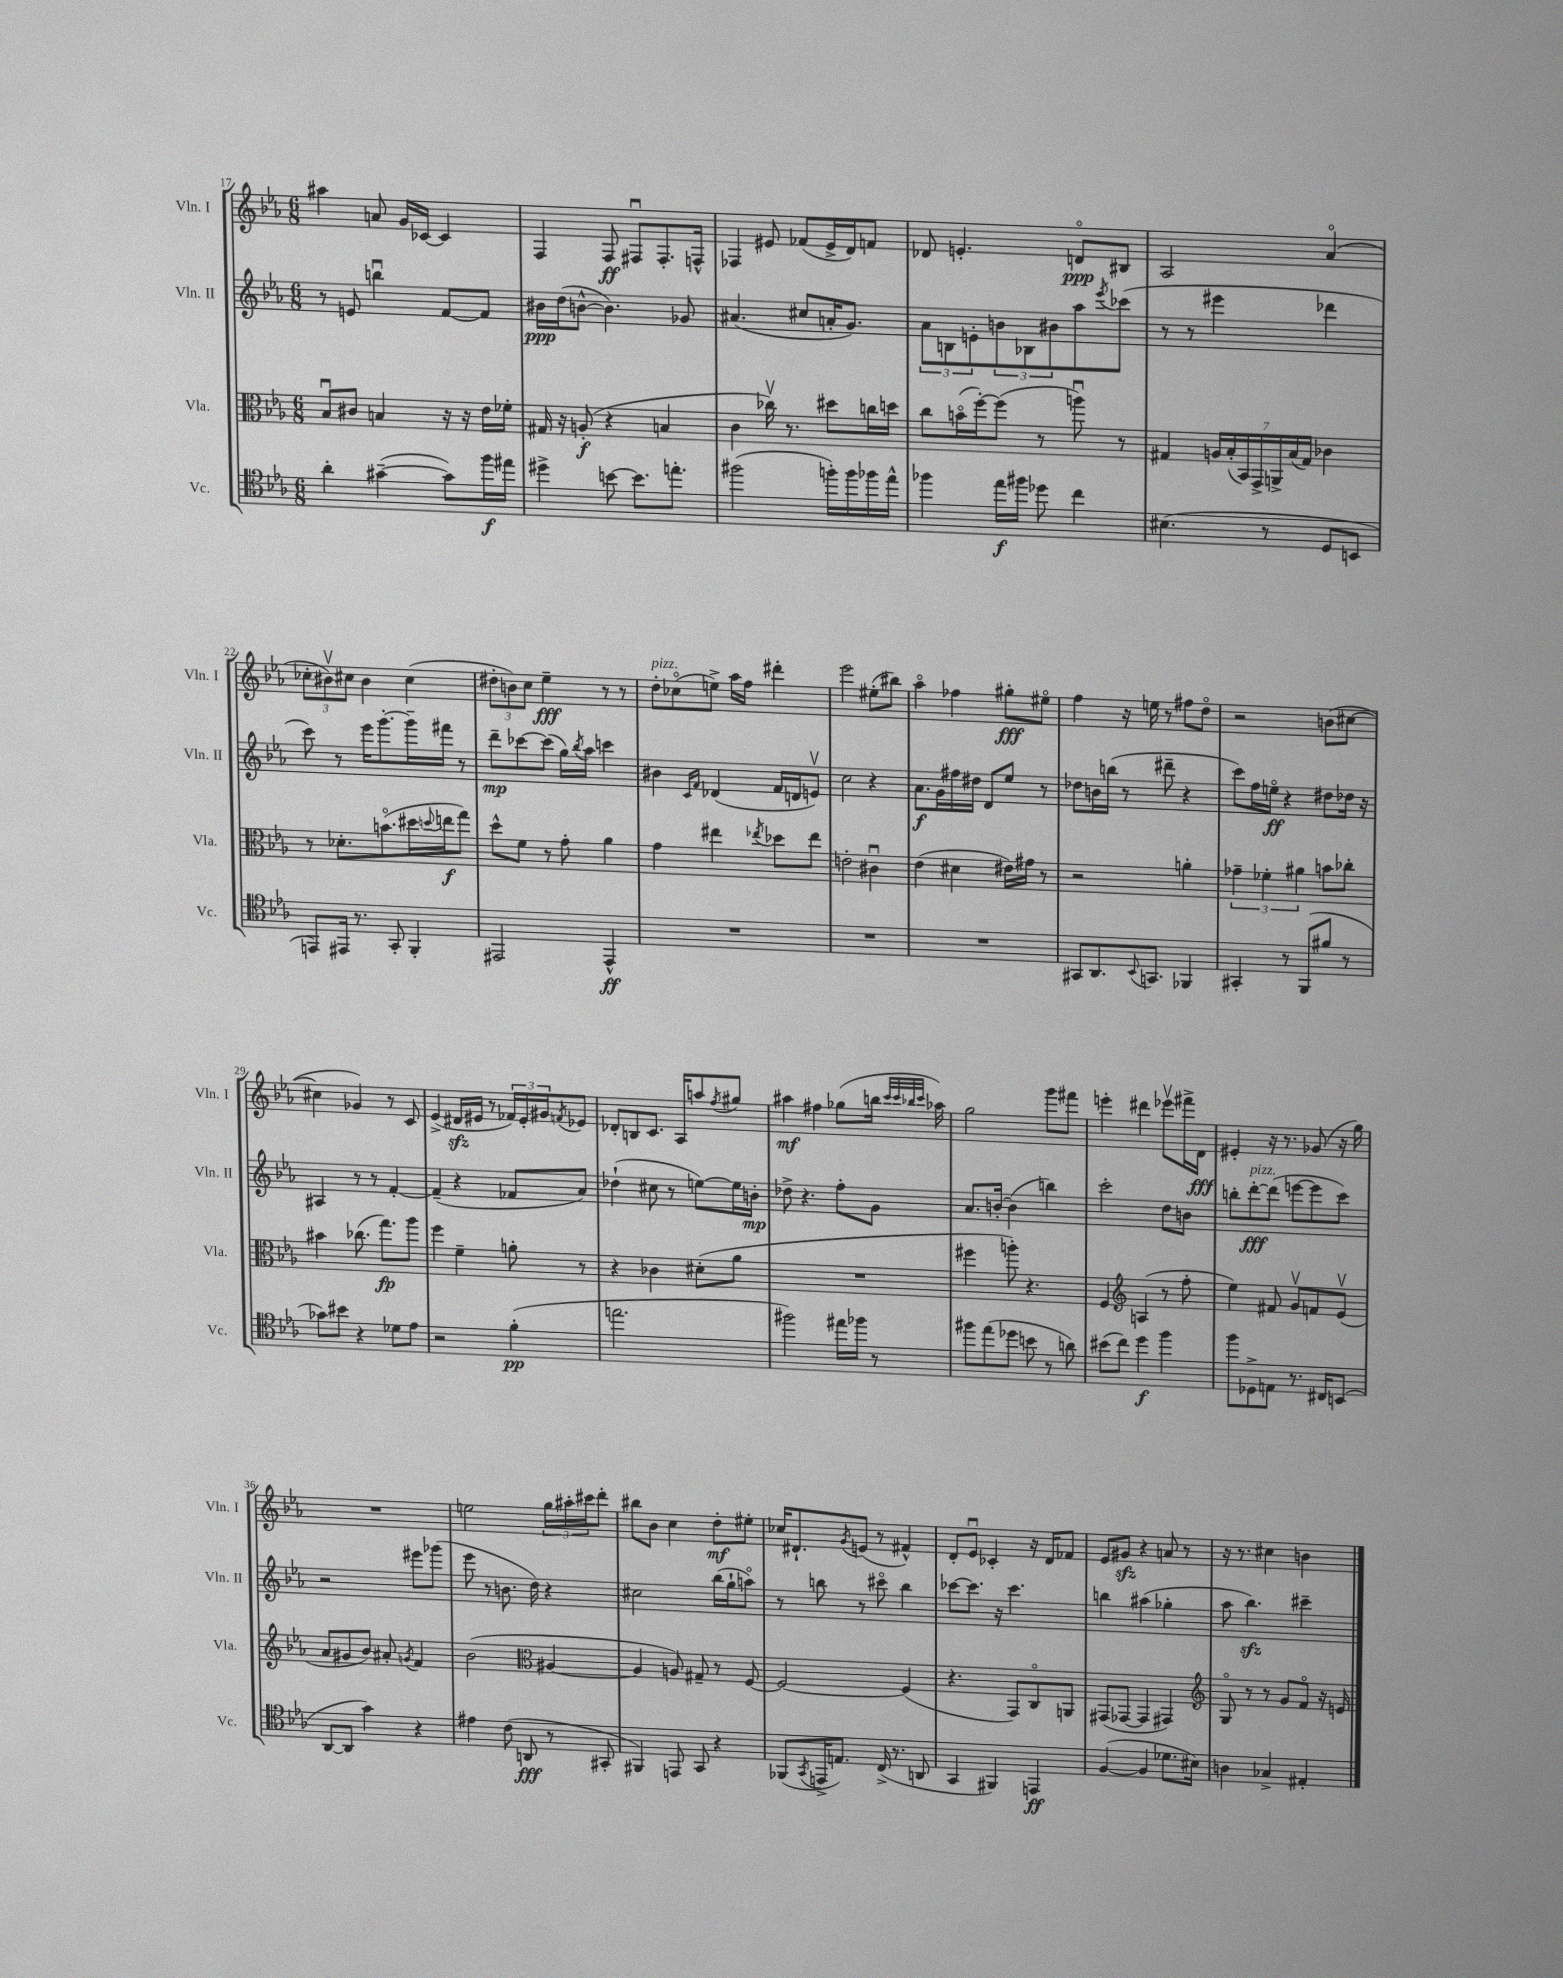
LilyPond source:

<<
\new StaffGroup <<
\new Staff = "s0" \with { instrumentName = "Vln. I" shortInstrumentName = "Vln. I" } {
    \clef treble \key ees \major \numericTimeSignature \time 6/8
    ais''4 a'8 g'16 ces'16~ ces'4 |
    f4 f8\ff fis8\downbow fis8.-. f16-^ |
    fes4 eis'8 fes'8( eis'16-> d'16) f'8 |
    des'8 e'4.-. d'8\flageolet\ppp bis8 |
    aes2 aes'4\flageolet( |
    \tuplet 3/2 { ces''8-. bis'8\upbow) cis''8 } bis'4 cis''4( |
    \tuplet 3/2 { dis''8-. b'8) c''8 } ees''4--\fff r8 r8 |
    d''8-.^\markup { \italic "pizz." } ces''8\flageolet( e''8->) aes''16 f''16 dis'''4-. |
    ees'''2 eis''8-.( bis''8) |
    aes''4\flageolet fes''4 gis''8-.\fff eis''8\flageolet |
    f''4 r16 e''16 r8 fis''8 d''8\flageolet |
    r2 b'8( cis''8~ |
    cis''4 ges'4) r8 c'8 |
    ees'4->( dis'16\sfz eis'16 r8 \tuplet 3/2 { fes'16) eis'16-. gis'16 } \acciaccatura { f'8 } ees'8 |
    des'8-. b8 c'8. aes16 a''8 \acciaccatura { f''8 } gis''8 |
    ais''4\mf fis''4 ges''8( b''16 \grace { c'''32 c'''32 bes''32 c'''32 } aes''16) |
    g''2 g'''8 fis'''8 |
    e'''4-. dis'''4 ees'''8\upbow fis'''16-> d'16\fff |
    eis'4-. r16 r8. ges'8( r16 g''16) |
    R2. |
    e''2 \tuplet 3/2 { g''16 ais''16-. cis'''16 } d'''8-. |
    bis''8 bes'8 c''4 d''8-.\mf eis''8-. |
    ces''16 dis'8.-! \acciaccatura { g'8 } e'8( r8 fis'4-^) |
    d'8-. ees'8\downbow ces'4-. r16 d'16 fes'8 |
    ees'8 gis'8\sfz r4 a'8 r8 |
    r16 r8. cis''4 b'4 \bar "|." |
}
\new Staff = "s1" \with { instrumentName = "Vln. II" shortInstrumentName = "Vln. II" } {
    \clef treble \key ees \major \numericTimeSignature \time 6/8
    r8 e'8 b''4\downbow f'8~ f'8 |
    bis'16\ppp d''16( b'8~-^ b'4.) ges'8 |
    ais'4.( cis''8 a'16-. g'8.) |
    \tuplet 3/2 { aes'8 b8 e'8-. } \tuplet 3/2 { b'8 bes8 bis'8 } aes''8 \acciaccatura { ees'''8 } ces'''8( |
    r8 r8 eis'''4 des'''4 |
    c'''8) r8 ees'''16 g'''8.~-. g'''16-- fis'''16 r8 |
    d'''8--\mp ces'''8~ ces'''8( g''16) \acciaccatura { bes''8 } aes''16 c'''4 |
    bis'4 \grace { c'16 f'16 } des'4( f'16 d'16 e'8\upbow) |
    c''2 r4 |
    aes'8.\f g'16 fis''16 dis''16 d'8 ees''8 r8 |
    des''8 b'16 b''16( r8 dis'''8-- r4 |
    c'''8) f''16 e''16\flageolet\ff r4 dis''8 des''16 r16 |
    ais4 r8 r8 f'4~-. |
    f'4--( r4 fes'8 aes'8) |
    des''4-!( cis''8 r8 e''8~) e''16 b'16-.\mp |
    des''8-> r4. f''8-. g'8 |
    aes'8. b'16~-. b'4( b''4) |
    c'''2-. d''8 b'8 |
    b''8-. d'''8~-.\fff^\markup { \italic "pizz." } d'''8( e'''8~ e'''8 c'''8) |
    r2 eis'''8 ges'''8( |
    ees'''8 r8 b'8. d''16) r4 |
    cis''2 bes''16( g''16-! a''8\flageolet) |
    r8 b''8 r8 cis'''8\flageolet b''4 |
    ces'''8~ ces'''8. r16 ces'''4. |
    b''4 ais''4( ges''4-. |
    aes''8 bes''4.\sfz) cis'''4-- \bar "|." |
}
\new Staff = "s2" \with { instrumentName = "Vla." shortInstrumentName = "Vla." } {
    \clef alto \key ees \major \numericTimeSignature \time 6/8
    bes8\downbow cis'8 b4 r16 r16 ees'16 fes'16-. |
    gis16 r16 a8-.\f( r4 b4 |
    c'4 ces''16\upbow) r8. dis''8 c''16 d''16 |
    c''8 b'16\flageolet( f''16~-.) f''8( r8 a''8\downbow) r8 |
    gis4 \tuplet 7/4 { a16 bes16-.( bes,16) g,16-> a,16-> bes16( gis16) } ces'4 |
    r8 des'8.-. b'8.\flageolet( dis''16 \appoggiatura { d''8 } e''16\f g''8) |
    d''8-^ f'8 r8 g'8-. aes'4 |
    g'4 eis''4 \acciaccatura { ees''8 } des''8 ees''8 |
    e'2-. cis'4\downbow |
    ees'4( dis'4 eis'16) gis'16 r8 |
    r2 a'4-. |
    \tuplet 3/2 { ges'4-- fes'4-. ais'4 } b'8 ces''8-. |
    bis'4 ces''8.( g''8.\fp) aes''8 |
    f''4 f'4-- a'8-. r8 |
    r4 ces'4 dis'8-.( aes'8 |
    R2. |
    fis''4 a''8-.) r4. |
    f4 \clef treble a4( r8 f''8-. |
    ees''4) fis'8 g'8\upbow f'8 ees'8\upbow( |
    aes'8 gis'8 bes'8) ais'8-. \acciaccatura { g'8 } f'4 |
    bes'2( \clef alto ais4~ |
    ais4 a8) gis8-- r8 f8~ |
    f2~ f4( |
    r4. g,8) c8\flageolet a,8 |
    gis,8( ges,8~ ges,4 gis,4) |
    \clef treble g8\flageolet r8 r8 g'8 f'8\flageolet r16 e'16 \bar "|." |
}
\new Staff = "s3" \with { instrumentName = "Vc." shortInstrumentName = "Vc." } {
    \clef tenor \key ees \major \numericTimeSignature \time 6/8
    aes'4-. gis'4~--( gis'8) f''16\f eis''16 |
    dis''4-> b'8~ b'8. e''8.-. |
    fis''2( f''16-.) f''16 fes''16 ees''16-^ |
    fes''4 ees''16\f fis''16 des''8 c''4 |
    bis4.( r8 d8 b,8 |
    e,8) eis,16 r8. g,8-. f,4-. |
    eis,2 eis,4-^\ff |
    R2. |
    R2. |
    R2. |
    gis,8 aes,8. \appoggiatura { bes,8 } g,8. fes,4 |
    gis,4-. r8 f,8( fis'8 r8 |
    ges'8) bis'8 r4 des'8 ees'8 |
    r2 f'4-.\pp( |
    e''2. |
    fis''2) eis''16 fes''16 r8 |
    fis''8 ees''8( des''8 b'8 r8 a'8) |
    bis'8( c''8) d''4\f f''4 |
    f''8 des8-> e8 r8. cis16 b,8( |
    aes,8~ aes,8 g'4) r4 |
    eis'4 c'8( a,8\fff r8 gis,8-. |
    fis,4) e,8 g,8 r4 |
    fes,8( \acciaccatura { g,8 } e,16-> e8.) c16->( r8. a,8 |
    g,4 fis,4) e,4\ff |
    f4~( f4 des'8. bis16) |
    a4 ges4-> eis4-. \bar "|." |
}
>>
>>
\layout { \context { \Score currentBarNumber = #17 } }
